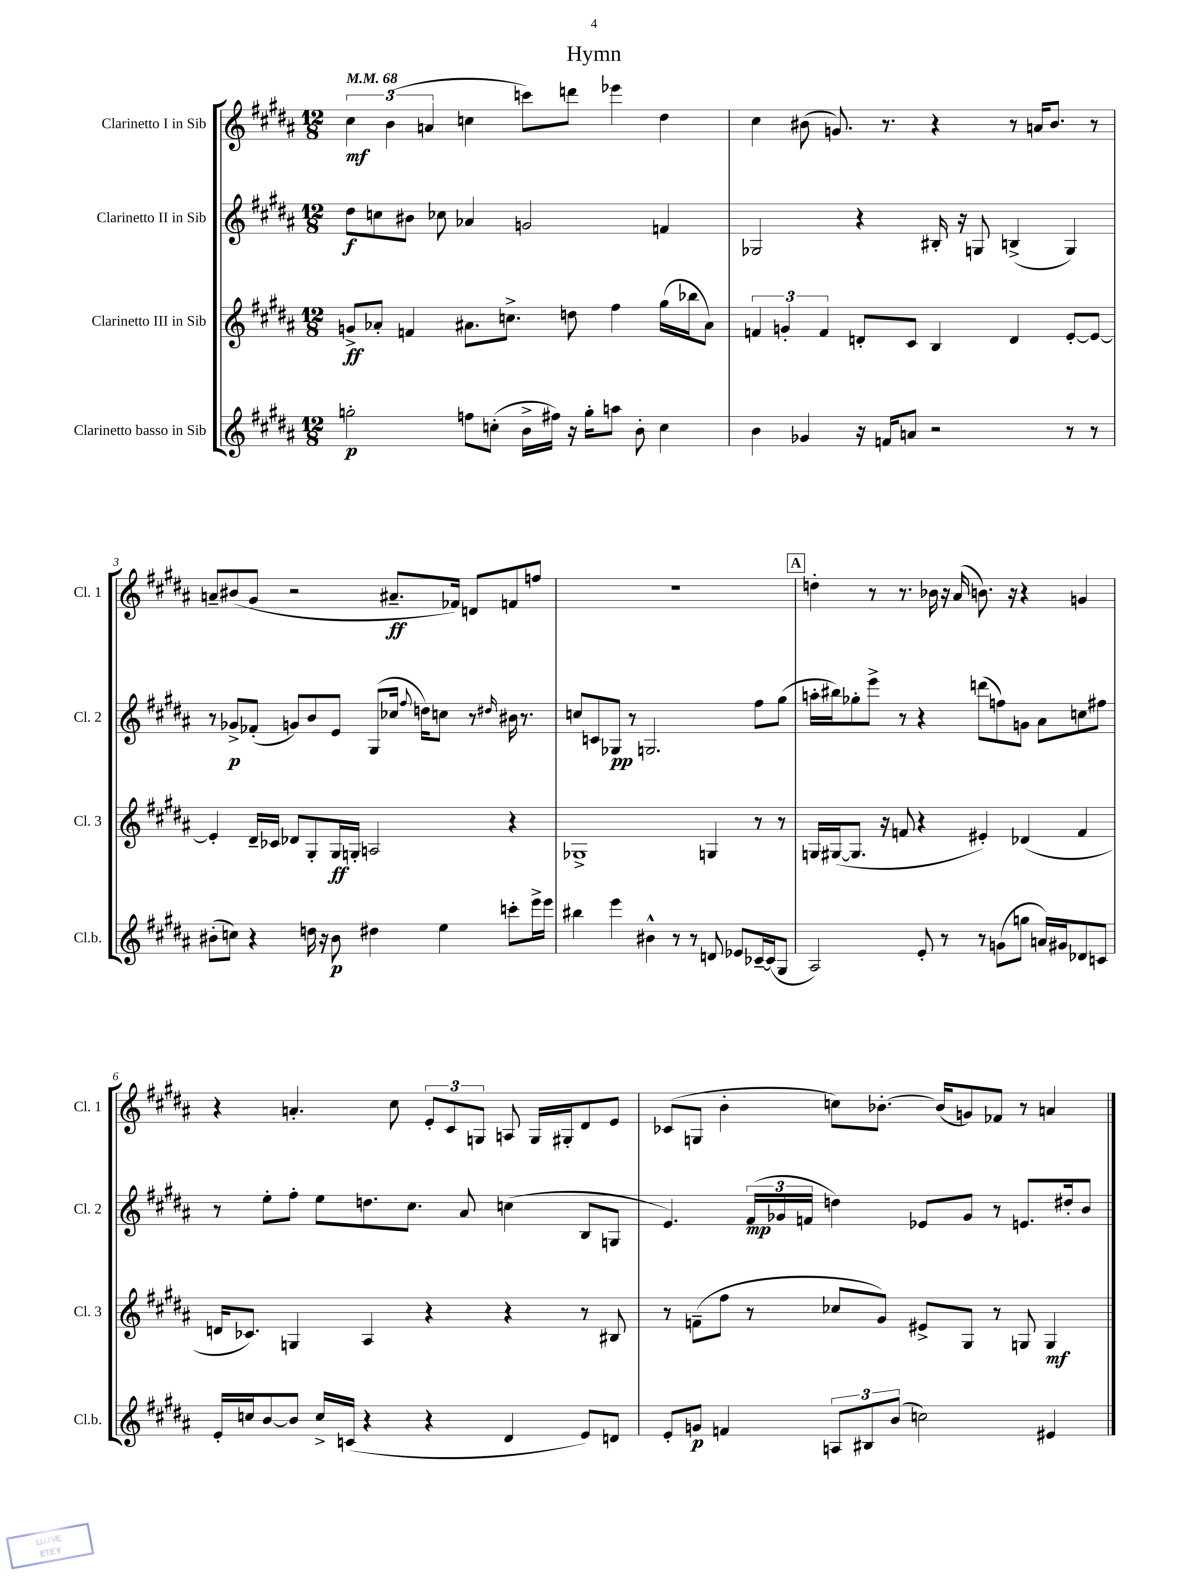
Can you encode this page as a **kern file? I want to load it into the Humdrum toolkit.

**kern	**kern	**kern	**kern
*staff4	*staff3	*staff2	*staff1
*clefG2	*clefG2	*clefG2	*clefG2
*k[f#c#g#d#a#]	*k[f#c#g#d#a#]	*k[f#c#g#d#a#]	*k[f#c#g#d#a#]
*M12/8	*M12/8	*M12/8	*M12/8
*MM68	*MM68	*MM68	*MM68
2gg'\	8g^/L	8dd#\L	6cc#\
.	8a-'/J	8cc\	.
.	.	.	(6b\
.	4f/	8b#\J	.
.	.	.	6a/
.	.	8cc-\	.
8ff\L	8.a#\L	4a-/	4cc\
(8cc'\J	.	.	.
.	8.cc^\J	.	.
16b^\LL	.	2g/	8ccc\L)
16ff#\JJ)	.	.	.
16r	8dd\	.	8ddd\J
16gg'\LK	.	.	.
8aa\J	4ff#\	.	4eee-\
8b'\	.	.	.
4cc\	(16gg#\LL	4f/	4dd#\
.	16bb-\J	.	.
.	8a#\J)	.	.
=	=	=	=
4b\	6f/	2G-/	4cc#\
.	6g'/	.	.
4g-/	.	.	(8b#\
.	6f/	.	.
.	.	.	8.g/)
16r	8d'/L	4r	.
16f/LK	.	.	8.r
8a/J	8c#/J	.	.
2r	4B/	16B#'/	4r
.	.	16r	.
.	.	8G/	.
.	4d/	(4B^/	8r
.	.	.	16a/LK
.	.	.	8.b#/J
8r	[8e'/L	4G/)	.
8r	8e/_J	.	8r
=	=	=	=
(8b#'\L	4e'/]	8r	8a~/L
8cc\J)	.	8g-^/L	(8b#/
4r	16d#~/LL	(8f-'/J	8g#/J
.	16c-/JJ	.	.
.	8d-/L	8g/L)	2r
16dd\	8G#'/	8b/	.
16r	.	.	.
8b#\	16G#/L	8e/J	.
.	16G'/JJ	.	.
4dd#\	2A/	(8G#/L	.
.	.	16cc-/Jk	8.a#~/L
.	.	8qqff#/	.
.	.	16dd\LK)	.
4ee\	.	8cc\J	.
.	.	.	16f-/Jk)
.	.	8r	8d/L
.	.	16qqdd#/	.
8ccc'\L	4r	16b#\	8f/
.	.	8.r	.
16eee^\L	.	.	8ff/J
16eee\JJ	.	.	.
=	=	=	=
4bb#\	1G-^	8cc/L	1.r
.	.	8c/	.
4eee\	.	8G-/J	.
.	.	8r	.
4b#^^\	.	2.G/	.
8r	.	.	.
8r	.	.	.
8d/	4G/	.	.
8e-/L	.	.	.
[16c-~/L	8r	8ff#\L	.
(16c-/]J	.	.	.
8G#/J	8r	(8gg#\J	.
=	=	=	=
2A#/)	16G/LL	16aa'\LL	4dd'\
.	([16G#/J	16bb#\J)	.
.	8.G#/]J	8gg-'\	.
.	.	8eee^\J	8r
.	16r	.	.
.	8f/	8r	8.r
8e'/	4r	4r	.
.	.	.	16b-\
8r	.	.	16r
.	.	.	(16a#/
8r	4e#'/)	(8ddd\L	8.b\)
(8g\L	.	8ff\)	.
.	.	.	16r
8gg\J	(4d-/	8g\J	4r
16a/LL)	.	8a#\L	.
16g#/J	.	.	.
8d-/	4f/	8cc\	4g/
8c/J	.	8ff#\J	.
=	=	=	=
16e'/LL	16d/LK	8r	4r
16cc/J	8.c-/J)	.	.
[8b/	.	8ee'\L	.
8b/]J	4G/	8ff#'\J	4.a'/
16cc^/LL	.	8ee\L	.
(16c/JJ	.	.	.
4r	4A#/	8.dd\	.
.	.	.	8cc#\
.	.	8.cc#\J	.
4r	4r	.	12e'/L
.	.	.	12c#/
.	.	8a#/	.
.	.	.	12G/J
4d#/	4r	(4cc\	8A/
.	.	.	16G/LL
.	.	.	16G#'/J
8e/L)	8r	8B/L	8d#/
8d/J	8B#/	8G/J	8e/J
=	=	=	=
8e'/L	8r	4.e/)	(8c-/L
8g/J	(8f~\L	.	8G/J
4f/	8ff#\J	.	4b'\
.	8r	(24f#/LL	.
.	.	24g-/	.
.	.	24f/JJ	.
12A/L	8cc-/L	4dd\)	8cc\L)
12B#/	.	.	.
.	8g#/J)	.	[8.b-'\J
(12b/J	.	.	.
2cc\)	8e#^/L	8e-/L	.
.	.	.	(16b-/]LK
.	8G#/J	8g-/J	8g/)
.	8r	8r	8f-/J
.	8G/	8.e/L	8r
4e#/	4G/	.	4a/
.	.	16dd#'/k	.
.	.	8b/J	.
==	==	==	==
*-	*-	*-	*-
